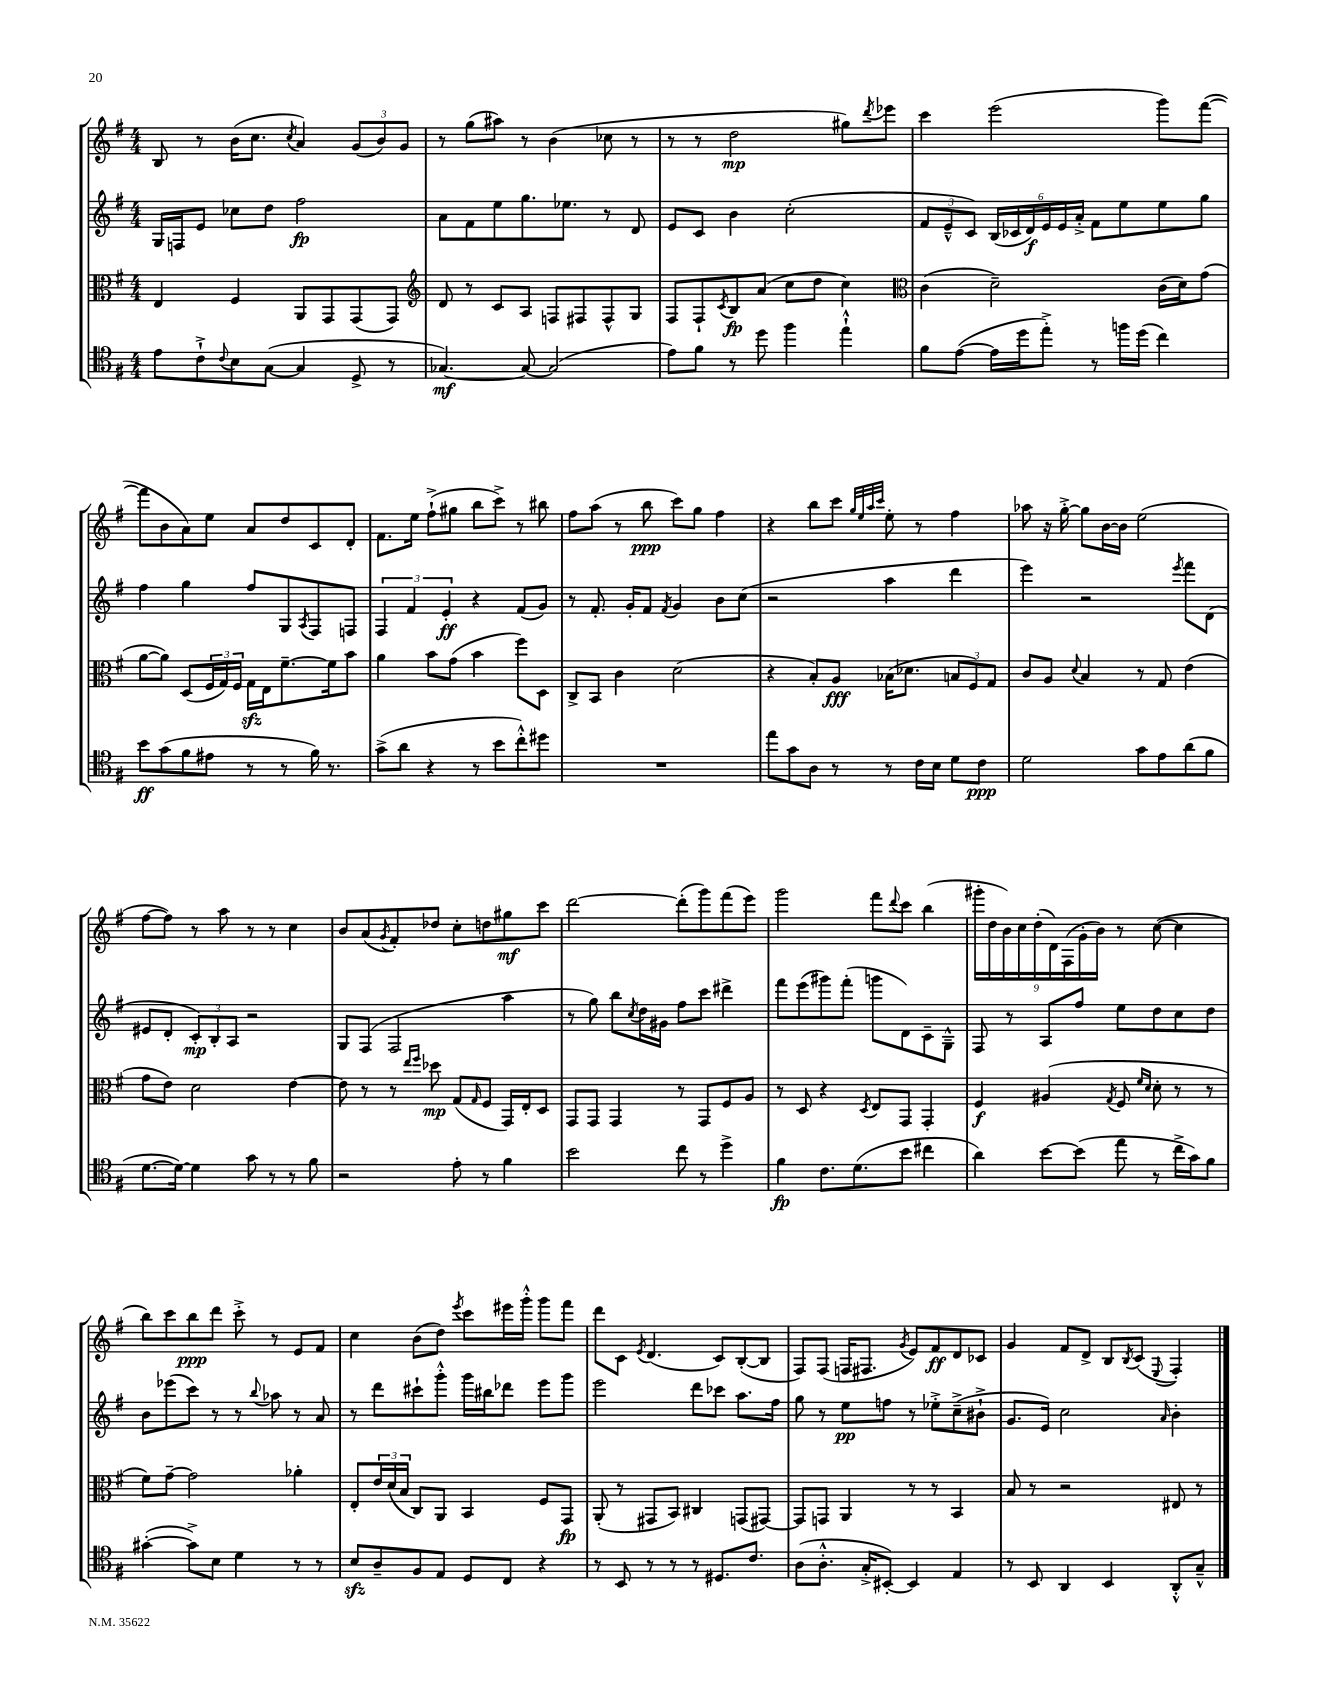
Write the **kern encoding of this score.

**kern	**dynam	**kern	**dynam	**kern	**dynam	**kern	**dynam
*part4	*part4	*part3	*part3	*part2	*part2	*part1	*part1
*staff4	*staff4	*staff3	*staff3	*staff2	*staff2	*staff1	*staff1
*clefC4	*	*clefC3	*	*clefG2	*	*clefG2	*
*k[f#]	*	*k[f#]	*	*k[f#]	*	*k[f#]	*
*M4/4	*	*M4/4	*	*M4/4	*	*M4/4	*
=4	=4	=4	=4	=4	=4	=4	=4
8e\L	.	4E/	.	16G/LL	.	8B/	.
.	.	.	.	16Fn/J	.	.	.
8c`^\	.	.	.	8e/J	.	8r	.
8qqc/	.	.	.	.	.	.	.
8B\	.	4F#/	.	8cc-X\L	.	(16b\KL	.
.	.	.	.	.	.	8.cc\J	.
([8G\J	.	.	.	8dd\J	.	.	.
.	.	.	.	.	.	8qcc/	.
4G/]	.	8AA/L	.	2ff#\	fp	4a/)	.
.	.	8GG/	.	.	.	.	.
8D^/	.	(8GG/	.	.	.	(12g/L	.
.	.	.	.	.	.	12b/)	.
8r	.	8GG/J)	.	.	.	.	.
.	.	.	.	.	.	12g/J	.
=5	=5	=5	=5	=5	=5	=5	=5
*	*	*clefG2	*	*	*	*	*
[4.G-X/)	mf	8d/	.	8a\L	.	8r	.
.	.	8r	.	8f#\	.	(8gg\L	.
.	.	8c/L	.	8ee\	.	8aa#X\J)	.
8G-/_	.	8A/J	.	8.gg\	.	8r	.
(2G-/]	.	8Fn/L	.	.	.	(4b\	.
.	.	.	.	8.ee-X\J	.	.	.
.	.	8F#X/	.	.	.	.	.
.	.	8F#^^/	.	8r	.	8cc-X\	.
.	.	8G/J	.	8d/	.	8r	.
=6	=6	=6	=6	=6	=6	=6	=6
8e\L)	.	8F#/L	.	8e/L	.	8r	.
8f#\J	.	8F#`/	.	8c/J	.	8r	.
.	.	8qc/	.	.	.	.	.
8r	.	8B/	fp	4b\	.	2dd\	mp
8dd\	.	(8a/J	.	.	.	.	.
4ff#\	.	8cc\L	.	(2cc'\	.	.	.
.	.	8dd\J	.	.	.	.	.
4ee`^^\	.	4cc\)	.	.	.	8gg#X\L)	.
.	.	.	.	.	.	8qddd/	.
.	.	.	.	.	.	8eee-X\J	.
=7	=7	=7	=7	=7	=7	=7	=7
*	*	*clefC3	*	*	*	*	*
8f#\L	.	(4c\	.	12f#/L	.	4ccc\	.
.	.	.	.	12e~^^/	.	.	.
([8e\J	.	.	.	.	.	.	.
.	.	.	.	12c/J)	.	.	.
16e\LL]	.	2d~\)	.	(24B/LL	.	(2eee\	.
.	.	.	.	24c-X/	.	.	.
16dd\J	.	.	.	.	.	.	.
.	.	.	.	24d/)	f	.	.
8ee'^\J)	.	.	.	24e/	.	.	.
.	.	.	.	24e/	.	.	.
.	.	.	.	24a'^/JJ	.	.	.
8r	.	.	.	8f#\L	.	.	.
16ffn\LL	.	.	.	8ee\	.	.	.
(16dd\JJ	.	.	.	.	.	.	.
4cc\)	.	(16c\LL	.	8ee\	.	8ggg\L)	.
.	.	16d\J)	.	.	.	.	.
.	.	(8g\J	.	8gg\J	.	([8fff#\J	.
!!LO:LB:g=z
=8	=8	=8	=8	=8	=8	=8	=8
8b\L	ff	[8a\L	.	4ff#\	.	8fff#\L]	.
(8g\	.	8a\J])	.	.	.	8b\	.
8f#\	.	(8D/L	.	4gg\	.	8a\)	.
8e#X\J	.	24F#/L	.	.	.	8ee\J	.
.	.	24G/)	.	.	.	.	.
.	.	24F#/JJ	.	.	.	.	.
8r	.	16Gzz\LL	.	8ff#/L	.	8a/L	.
.	.	16E\J	.	.	.	.	.
8r	.	[8.f#~\	.	8G/	.	8dd/	.
.	.	.	.	8qA/	.	.	.
16f#\)	.	.	.	8F#/	.	8c/	.
8.r	.	16f#\k]	.	.	.	.	.
.	.	8b\J	.	8Fn/J	.	8d'/J	.
=9	=9	=9	=9	=9	=9	=9	=9
(8g^\L	.	4a\	.	6F#/	.	8.f#\L	.
8a\J	.	.	.	.	.	.	.
.	.	.	.	6f#/	.	.	.
.	.	.	.	.	.	16ee\Jk	.
4r	.	8b\L	.	.	.	(8ff#`^\L	.
.	.	.	.	6e'/	ff	.	.
.	.	(8g\J	.	.	.	8gg#X\J	.
8r	.	4b\	.	4r	.	8bb\L	.
8b\L	.	.	.	.	.	8ccc^\J)	.
8cc'^^\)	.	8ff#\L)	.	(8f#/L	.	8r	.
8dd#X\J	.	8D\J	.	8g/J)	.	8bb#X\	.
=10	=10	=10	=10	=10	=10	=10	=10
1r	.	8C^/L	.	8r	.	8ff#\L	.
.	.	8BB/J	.	8.f#'/	.	(8aa\J	.
.	.	4c\	.	.	.	8r	.
.	.	.	.	16g'/KL	.	.	.
.	.	.	.	8f#/J	.	8bb\	ppp
.	.	.	.	8qf#/	.	.	.
.	.	(2d\	.	4g/	.	8ccc\L)	.
.	.	.	.	.	.	8gg\J	.
.	.	.	.	8b\L	.	4ff#\	.
.	.	.	.	(8cc\J	.	.	.
=11	=11	=11	=11	=11	=11	=11	=11
8ee\L	.	4r	.	2r	.	4r	.
8g\	.	.	.	.	.	.	.
8A\J	.	8B'/L)	.	.	.	8bb\L	.
8r	.	8A/J	fff	.	.	8ccc\J	.
.	.	.	.	.	.	32qqgg/LLL	.
.	.	.	.	.	.	32qqee/	.
.	.	.	.	.	.	32qqaa/	.
.	.	.	.	.	.	32qqccc/JJJ	.
8r	.	(16B-X\KL	.	4aa\	.	8ee'\	.
.	.	8.d-X\J	.	.	.	.	.
16c\LL	.	.	.	.	.	8r	.
16B\JJ	.	.	.	.	.	.	.
8d\L	.	12Bn/L	.	4ddd\	.	4ff#\	.
.	.	12F#/)	.	.	.	.	.
8c\J	ppp	.	.	.	.	.	.
.	.	12G/J	.	.	.	.	.
=12	=12	=12	=12	=12	=12	=12	=12
2d\	.	8c/L	.	4eee\)	.	8aa-X\	.
.	.	8A/J	.	.	.	16r	.
.	.	.	.	.	.	[16gg'^\	.
.	.	8qqd/	.	.	.	.	.
.	.	4B/	.	2r	.	8gg\L]	.
.	.	.	.	.	.	[16b\L	.
.	.	.	.	.	.	16b\JJ]	.
8g\L	.	8r	.	.	.	(2ee\	.
8e\	.	8G/	.	.	.	.	.
.	.	.	.	8qeee/	.	.	.
(8a\	.	(4e\	.	8fff#\L	.	.	.
8f#\J	.	.	.	(8d\J	.	.	.
!!LO:LB:g=z
=13	=13	=13	=13	=13	=13	=13	=13
[8.d\L	.	8g\L	.	8e#X/L	.	[8ff#\L	.
.	.	8e\J)	.	8d'/J	.	8ff#\J])	.
16d\Jk_)	.	.	.	.	.	.	.
4d\]	.	2d\	.	12c'/L)	mp	8r	.
.	.	.	.	12B'/	.	.	.
.	.	.	.	.	.	8aa\	.
.	.	.	.	12A/J	.	.	.
8g\	.	.	.	2r	.	8r	.
8r	.	.	.	.	.	8r	.
8r	.	[4e\	.	.	.	4cc\	.
8f#\	.	.	.	.	.	.	.
=14	=14	=14	=14	=14	=14	=14	=14
2r	.	8e\]	.	8G/L	.	8b/L	.
.	.	8r	.	(8F#/J	.	(8a/	.
.	.	.	.	.	.	8qg/	.
.	.	8r	.	2F#/	.	8f#'/)	.
.	.	16qqee/LL	.	.	.	.	.
.	.	16qqff#/JJ	.	.	.	.	.
.	.	8dd-X\	mp	.	.	8dd-X/J	.
8e'\	.	(8G/L	.	.	.	8cc'\L	.
.	.	16qqG/	.	.	.	.	.
8r	.	8F#/J	.	.	.	8ddn\	.
4f#\	.	16GG/LL)	.	4aa\	.	8gg#X\	mf
.	.	16E'/J	.	.	.	.	.
.	.	8D/J	.	.	.	8ccc\J	.
=15	=15	=15	=15	=15	=15	=15	=15
2b\	.	8GG/L	.	8r	.	[2ddd\	.
.	.	8GG/J	.	8gg\)	.	.	.
.	.	4GG/	.	8bb\L	.	.	.
.	.	.	.	8qcc/	.	.	.
.	.	.	.	16dd\L	.	.	.
.	.	.	.	16g#X\JJ	.	.	.
8cc\	.	8r	.	8ff#\L	.	(8ddd'\L]	.
8r	.	8GG/L	.	8ccc\J	.	8ggg\)	.
4dd^\	.	8F#/	.	4ddd#X^\	.	(8fff#\	.
.	.	8A/J	.	.	.	8eee\J)	.
=16	=16	=16	=16	=16	=16	=16	=16
4f#\	fp	8r	.	8fff#\L	.	2ggg\	.
.	.	8D/	.	(8eee\	.	.	.
8.c\L	.	4r	.	8ggg#X\)	.	.	.
.	.	.	.	(8fff#'\J	.	.	.
(8.d\	.	.	.	.	.	.	.
.	.	8qD/	.	.	.	.	.
.	.	8E/L	.	8gggn\L	.	8fff#\L	.
.	.	.	.	.	.	8qqddd/	.
8b\J	.	8GG/J	.	8d\)	.	8ccc\J	.
4cc#X\	.	4GG'/	.	8c~\	.	(4bb\	.
.	.	.	.	8G~^^\J	.	.	.
=17	=17	=17	=17	=17	=17	=17	=17
4a\)	.	4F#/	f	8F#/	.	18ggg#X'\LL	.
.	.	.	.	.	.	18dd\	.
.	.	.	.	.	.	18b\)	.
.	.	.	.	8r	.	.	.
.	.	.	.	.	.	18cc\	.
.	.	.	.	.	.	(18dd'\	.
[8b\L	.	(4A#X/	.	8A/L	.	.	.
.	.	.	.	.	.	18d\)	.
.	.	.	.	.	.	(18F#\	.
(8b\J]	.	.	.	8ff#/J	.	.	.
.	.	.	.	.	.	18g'\	.
.	.	.	.	.	.	18b\JJ)	.
.	.	8qG/	.	.	.	.	.
8ee\	.	8F#/	.	8ee\L	.	8r	.
.	.	16qqf#/LL	.	.	.	.	.
.	.	16qqd/JJ	.	.	.	.	.
8r	.	8d'\	.	8dd\	.	([8cc\	.
16cc^\LL	.	8r	.	8cc\	.	4cc\]	.
16g\J)	.	.	.	.	.	.	.
8f#\J	.	8r	.	8dd\J	.	.	.
!!LO:LB:g=z
=18	=18	=18	=18	=18	=18	=18	=18
([4g#X'\	.	8f#\L)	.	8b\L	.	8bb\L)	.
.	.	[8g~\J	.	(8eee-X\	.	8ccc\	.
8g#^\L])	.	2g\]	.	8ccc\J)	.	8bb\	ppp
8B\J	.	.	.	8r	.	8ddd\J	.
4d\	.	.	.	8r	.	8ccc'^\	.
.	.	.	.	8qqbb/	.	.	.
.	.	.	.	8aa-X\	.	8r	.
8r	.	4a-X'\	.	8r	.	8e/L	.
8r	.	.	.	8a/	.	8f#/J	.
=19	=19	=19	=19	=19	=19	=19	=19
8Bzz/L	.	8E'/L	.	8r	.	4cc\	.
8A~/	.	24e/L	.	8ddd\L	.	.	.
.	.	(24d/	.	.	.	.	.
.	.	24B/JJ	.	.	.	.	.
8F#/	.	8C/L)	.	8ccc#X`\	.	(8b\L	.
8E/J	.	8AA/J	.	8ggg'^^\J	.	8dd\J)	.
.	.	.	.	.	.	8qeee/	.
8D/L	.	4BB/	.	16ggg\LL	.	8ccc\L	.
.	.	.	.	16bb#X\J	.	.	.
8C/J	.	.	.	8ddd-X\J	.	16eee#X\L	.
.	.	.	.	.	.	16ggg'^^\JJ	.
4r	.	8F#/L	.	8eee\L	.	8ggg\L	.
.	.	8GG/J	fp	8ggg\J	.	8fff#\J	.
=20	=20	=20	=20	=20	=20	=20	=20
8r	.	(8AA'/	.	2eee\	.	8ddd\L	.
8BB/	.	8r	.	.	.	8c\J	.
.	.	.	.	.	.	8qe/	.
8r	.	8GG#X/L	.	.	.	(4.d/	.
8r	.	8BB/J)	.	.	.	.	.
8r	.	4C#X/	.	8ddd\L	.	.	.
8.D#X/L	.	.	.	8ccc-X\J	.	8c/L)	.
.	.	(8GGn/L	.	8.aa\L	.	([8B'/	.
8.c/J	.	.	.	.	.	.	.
.	.	[8GG#X/J)	.	.	.	8B/J]	.
.	.	.	.	16ff#\Jk	.	.	.
=21	=21	=21	=21	=21	=21	=21	=21
(8A\L	.	8GG#/L]	.	8gg\	.	8F#/L)	.
8.A'^^\J	.	8GGn/J	.	8r	.	(8F#/J	.
.	.	4AA/	.	8ee\L	pp	16Fn/KL	.
16G'^/KL	.	.	.	.	.	8.F#X/J	.
[8BB#X'/J)	.	.	.	8ffn\J	.	.	.
.	.	.	.	.	.	8qg/	.
4BB#/]	.	8r	.	8r	.	8e/L)	.
.	.	8r	.	8ee-X'^\L	.	8f#/	ff
4E/	.	4BB/	.	(8cc~^\	.	8d/	.
.	.	.	.	8b#X`^\J	.	8c-X/J	.
=22	=22	=22	=22	=22	=22	=22	=22
8r	.	8B/	.	8.g/L	.	4g/	.
8BB/	.	8r	.	.	.	.	.
.	.	.	.	16e/Jk)	.	.	.
4AA/	.	2r	.	2cc\	.	8f#/L	.
.	.	.	.	.	.	8d^/J	.
4BB/	.	.	.	.	.	8B/L	.
.	.	.	.	.	.	8qB/	.
.	.	.	.	.	.	(8c/J	.
.	.	.	.	16qqa/	.	8qqE/	.
8AA'^^/L	.	8E#X/	.	4b'\	.	4F#'/)	.
8G~^^/J	.	8r	.	.	.	.	.
==	==	==	==	==	==	==	==
*-	*-	*-	*-	*-	*-	*-	*-
